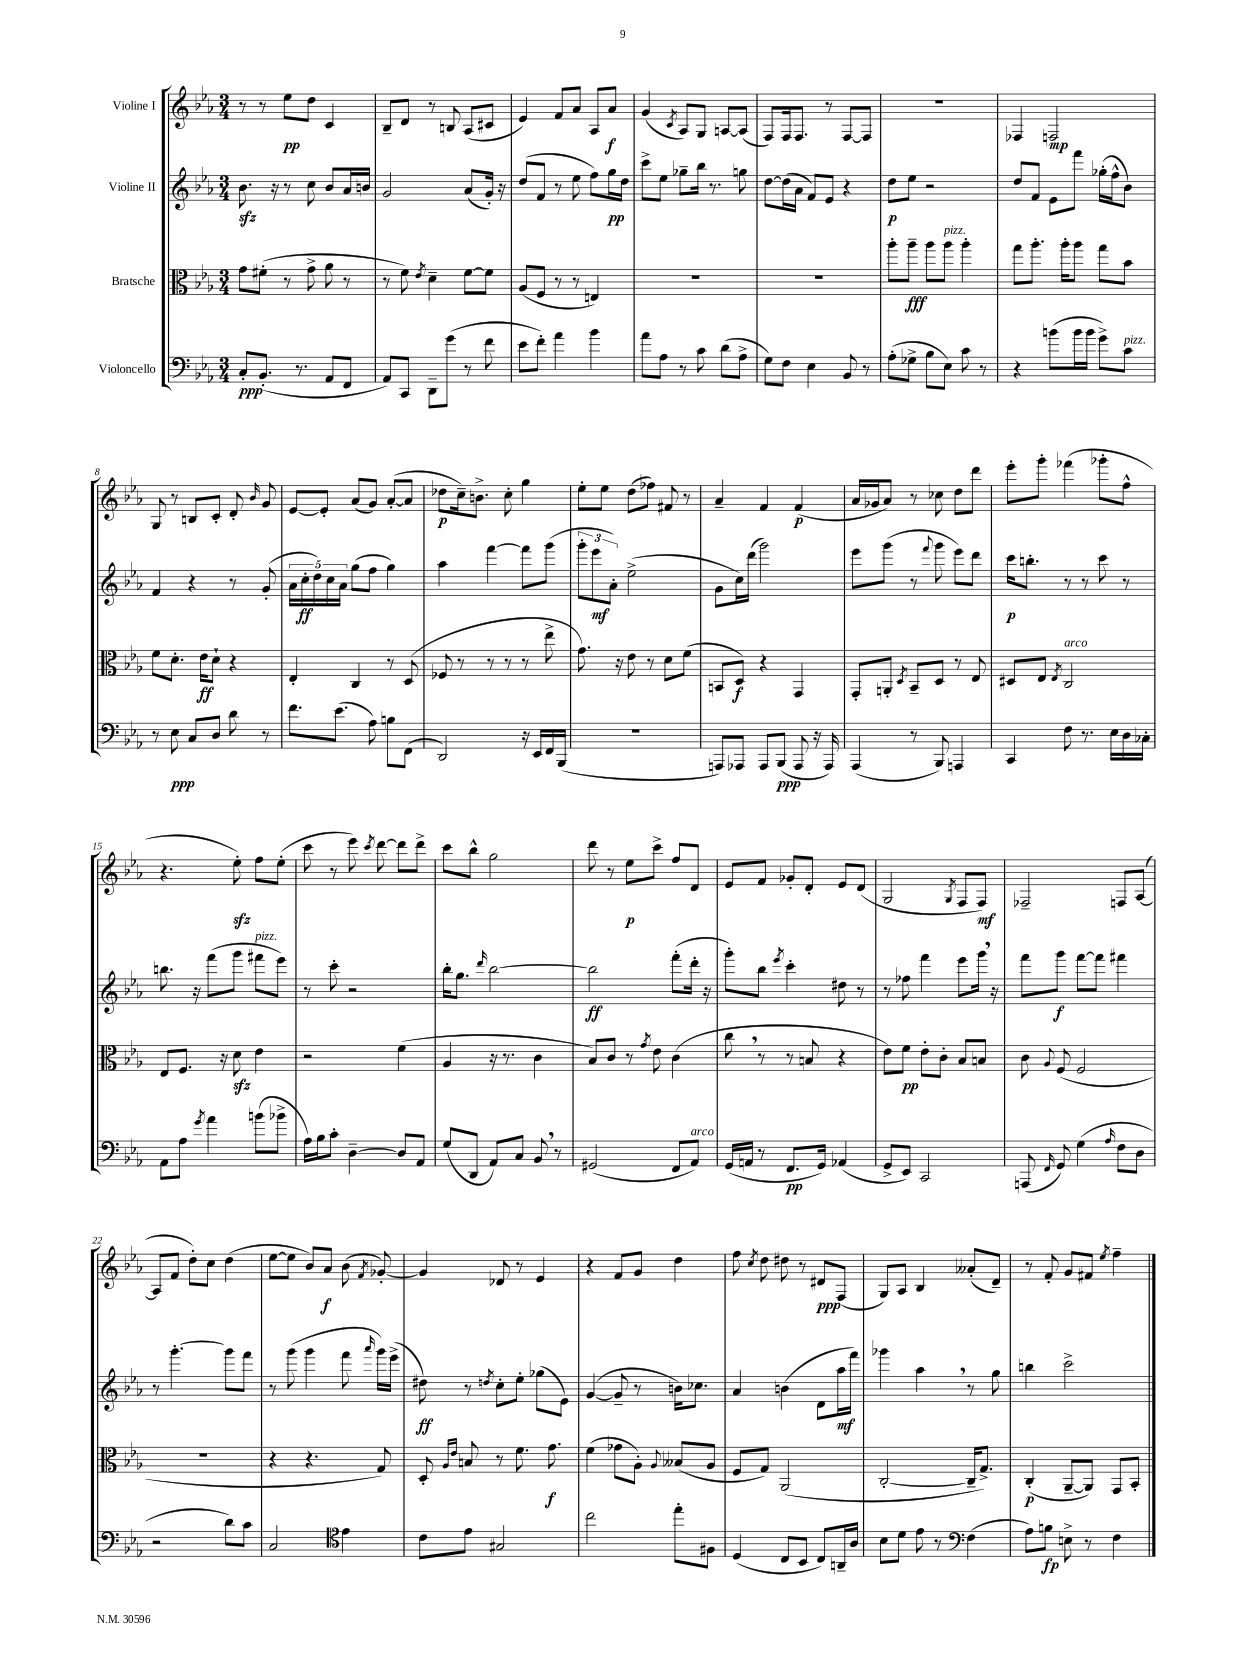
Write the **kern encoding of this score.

**kern	**dynam	**kern	**dynam	**kern	**dynam	**kern	**dynam
*part4	*part4	*part3	*part3	*part2	*part2	*part1	*part1
*staff4	*staff4	*staff3	*staff3	*staff2	*staff2	*staff1	*staff1
*I"Violoncello	*	*I"Bratsche	*	*I"Violine II	*	*I"Violine I	*
*clefF4	*	*clefC3	*	*clefG2	*	*clefG2	*
*k[b-e-a-]	*	*k[b-e-a-]	*	*k[b-e-a-]	*	*k[b-e-a-]	*
*M3/4	*	*M3/4	*	*M3/4	*	*M3/4	*
=1	=1	=1	=1	=1	=1	=1	=1
8C'/L	ppp	8g\L	.	8.b-zz\	.	8r	.
(8.BB-'/J	.	(8f#X'\J	.	.	.	8r	.
.	.	.	.	16r	.	.	.
.	.	8r	.	8r	.	8ee-\L	pp
8.r	.	.	.	.	.	.	.
.	.	8g^\	.	8cc\	.	8dd\J	.
8AA-/L	.	8a-\	.	8b-/L	.	4c/	.
8FF/J	.	8r	.	16a-/L	.	.	.
.	.	.	.	16bn/JJ	.	.	.
=2	=2	=2	=2	=2	=2	=2	=2
8AA-/L)	.	8r	.	2g/	.	8B-~/L	.
8CC/J	.	8f\)	.	.	.	8d/J	.
.	.	8qe-/	.	.	.	.	.
8DD~\L	.	4d~\	.	.	.	8r	.
(8g\J	.	.	.	.	.	8Bn/	.
8r	.	[8f\L	.	(8a-/L	.	(8A-/L	.
8f\	.	8f\J]	.	16g'/Jk)	.	8c#X/J	.
.	.	.	.	16r	.	.	.
=3	=3	=3	=3	=3	=3	=3	=3
8e-\L	.	(8A-/L	.	(8dd/L	.	4e-/)	.
8f'\J)	.	8F/J	.	8f/J	.	.	.
4a-\	.	8r	.	8r	.	8f/L	.
.	.	8r	.	8ee-\	.	8a-/J	.
4b-\	.	4En/)	.	8ff\L)	.	8A-/L	.
.	.	.	.	16gg\L	pp	8a-/J	f
.	.	.	.	16dd\JJ	.	.	.
=4	=4	=4	=4	=4	=4	=4	=4
8a-\L	.	2.r	.	8ccc^\L	.	(4g/	.
8A-\J	.	.	.	8ee-\J	.	.	.
.	.	.	.	.	.	8qc/	.
8r	.	.	.	8gg-X~\L	.	8A-/L)	.
8c\	.	.	.	16bb-\Jk	.	8G/J	.
.	.	.	.	8.r	.	.	.
(8d\L	.	.	.	.	.	[8An/L	.
8A-^\J	.	.	.	8ggn\	.	(8A/J]	.
=5	=5	=5	=5	=5	=5	=5	=5
8G\L)	.	2.r	.	[8dd\L	.	8F/L)	.
8F\J	.	.	.	(16dd\L]	.	16F/k	.
.	.	.	.	16a-\JJ	.	8.F/J	.
4E-\	.	.	.	8f/L)	.	.	.
.	.	.	.	8e-/J	.	8r	.
8BB-/	.	.	.	4r	.	[8F/L	.
8r	.	.	.	.	.	8F/J]	.
=6	=6	=6	=6	=6	=6	=6	=6
(8A-'\L	.	8aa-'\L	.	8dd\L	p	2.r	.
8G-X^\J	.	8aa-~\J	fff	8ee-\J	.	.	.
8B-\L	.	8aa-\L	.	2r	.	.	.
!	!	!LO:TX:a:i:t=pizz.	!	!	!	!	!
8E-\J)	.	8aa-\J	.	.	.	.	.
8c\	.	4aa-'\	.	.	.	.	.
8r	.	.	.	.	.	.	.
=7	=7	=7	=7	=7	=7	=7	=7
4r	.	8gg\L	.	8dd/L	.	4F-X/	.
.	.	8.aa-'\J	.	8f/J	.	.	.
(8bn\L	.	.	.	8e-\L	.	2Fn/	mp
.	.	16aa-'\KL	.	.	.	.	.
16b\L	.	8aa-\J	.	8fff\J	.	.	.
16b\JJ	.	.	.	.	.	.	.
8g^\L)	.	8gg\L	.	(16gg-X'\LL	.	.	.
.	.	.	.	16ff^^\J	.	.	.
!LO:TX:a:i:t=pizz.	!	!	!	!	!	!	!
8c\J	.	8b-\J	.	8b-\J)	.	.	.
!!LO:LB:g=z
=8	=8	=8	=8	=8	=8	=8	=8
8r	.	8f\L	.	4f/	.	8G/	.
8E-\	ppp	8.d'\J	.	.	.	8r	.
8C/L	.	.	.	4r	.	8Bn/L	.
.	.	16e-\KL	ff	.	.	.	.
8D/J	.	8d`\J	.	.	.	8c'/J	.
8d\	.	4r	.	8r	.	8d'/	.
.	.	.	.	.	.	16qqb-/	.
8r	.	.	.	(8g'/	.	8g/	.
=9	=9	=9	=9	=9	=9	=9	=9
8.f\L	.	4E-'/	.	20a-\LL	.	[8e-/L	.
.	.	.	.	20cc'\	ff	.	.
.	.	.	.	20dd\)	.	.	.
.	.	.	.	.	.	8e-'/J]	.
.	.	.	.	20cc\	.	.	.
(8.e-\J	.	.	.	.	.	.	.
.	.	.	.	20a-\JJ	.	.	.
.	.	4C/	.	(8gg\L	.	(8a-/L	.
8A-\)	.	.	.	8ff\J	.	8g/J)	.
8Bn\L	.	8r	.	4gg\)	.	([8a-'/L	.
(8FF\J	.	(8D/	.	.	.	8a-/J]	.
=10	=10	=10	=10	=10	=10	=10	=10
2DD/)	.	8F-X/	.	4aa-\	.	8dd-X\L	p
.	.	8r	.	.	.	16cc~\k)	.
.	.	.	.	.	.	8.bn^\J	.
.	.	8r	.	[4fff\	.	.	.
.	.	8r	.	.	.	8cc'\	.
16r	.	8r	.	8fff\L]	.	4gg\	.
16EE-/LL	.	.	.	.	.	.	.
16FF/	.	8ee-^\	.	(8ggg\J	.	.	.
(16BBB-/JJ	.	.	.	.	.	.	.
=11	=11	=11	=11	=11	=11	=11	=11
2.r	.	8.g\)	.	12ggg'\L	.	8ee-'\L	.
.	.	.	.	12eee-\	mf	.	.
.	.	.	.	.	.	8ee-\J	.
.	.	.	.	12a-'\J)	.	.	.
.	.	16r	.	.	.	.	.
.	.	8e-\	.	(2ee-^\	.	(8dd\L	.
.	.	8r	.	.	.	8ff-X\J)	.
.	.	8d\L	.	.	.	8f#X/	.
.	.	(8f\J	.	.	.	8r	.
=12	=12	=12	=12	=12	=12	=12	=12
8AAAn/L)	.	8BBn/L	.	8g\L	.	4a-~/	.
8AAA-X/J	.	8D/J)	f	16cc\L)	.	.	.
.	.	.	.	(16ddd\JJ	.	.	.
8AAA-/L	.	4r	.	2ggg\)	.	4f/	.
(8BBB-/J	ppp	.	.	.	.	.	.
8AAA-/	.	4GG/	.	.	.	(4f/	p
16r	.	.	.	.	.	.	.
16AAA-/)	.	.	.	.	.	.	.
=13	=13	=13	=13	=13	=13	=13	=13
(4AAA-/	.	8GG'/L	.	8eee-\L	.	16a-/LL	.
.	.	.	.	.	.	16g-X/J	.
.	.	8AAn'/J	.	(8ggg\J	.	8a-/J)	.
.	.	8qD/	.	.	.	.	.
8r	.	8BB-~/L	.	8r	.	8r	.
.	.	.	.	8qqfff/	.	.	.
8BBB-/)	.	8D/J	.	8ggg\	.	8cc-X\	.
4AAAn/	.	8r	.	8eee-\L)	.	8dd\L	.
.	.	8E-/	.	8ddd\J	.	8ddd\J	.
=14	=14	=14	=14	=14	=14	=14	=14
4CC/	.	8D#X/L	.	16ccc\KL	p	8eee-'\L	.
.	.	.	.	8.bbn'\J	.	.	.
.	.	8E-/J	.	.	.	8ggg'\J	.
.	.	8qE-/	.	.	.	.	.
!	!	!LO:TX:a:i:t=arco	!	!	!	!	!
8F\	.	2C/	.	8r	.	(4fff-X\	.
8.r	.	.	.	8r	.	.	.
.	.	.	.	8ccc\	.	8ggg-X'\L	.
16E-\LL	.	.	.	.	.	.	.
16D\	.	.	.	8r	.	8ff^^\J	.
16C-X'\JJ	.	.	.	.	.	.	.
!!LO:LB:g=z
=15	=15	=15	=15	=15	=15	=15	=15
8AA-\L	.	8E-/L	.	8.bbn\	.	4.r	.
8A-\J	.	8.F/J	.	.	.	.	.
.	.	.	.	16r	.	.	.
8qg/	.	.	.	.	.	.	.
4a-\	.	.	.	(8fff\L	.	.	.
.	.	16r	.	.	.	.	.
.	.	8dzz\	.	8ggg\J	.	8ee-zz'\)	.
!	!	!	!	!LO:TX:a:i:t=pizz.	!	!	!
(8bn\L	.	4e-\	.	8fff#X\L	.	8ff\L	.
8b-X^\J	.	.	.	8eee-\J)	.	(8ee-'\J	.
=16	=16	=16	=16	=16	=16	=16	=16
16A-\LL)	.	2r	.	8r	.	8ccc\	.
16B-\J	.	.	.	.	.	.	.
8c'\J	.	.	.	8ccc'\	.	8r	.
[4D~\	.	.	.	2r	.	8eee-\)	.
.	.	.	.	.	.	8qccc/	.
.	.	.	.	.	.	[8ddd\	.
8D/L]	.	(4f\	.	.	.	8ddd\L]	.
8AA-/J	.	.	.	.	.	8ddd^\J	.
=17	=17	=17	=17	=17	=17	=17	=17
(8G/L	.	4A-/	.	16bb-'\KL	.	8ccc\L	.
.	.	.	.	8.gg\J	.	.	.
8DD/J	.	.	.	.	.	8bb-^^\J	.
.	.	.	.	16qqddd/	.	.	.
8AA-/L)	.	16r	.	[2bb-\	.	2gg\	.
.	.	8.r	.	.	.	.	.
8C/J	.	.	.	.	.	.	.
8BB-,/	.	4c\	.	.	.	.	.
8r	.	.	.	.	.	.	.
=18	=18	=18	=18	=18	=18	=18	=18
(2GG#X/	.	8B-/L)	.	2bb-\]	ff	8ddd\	.
.	.	8c/J	.	.	.	8r	.
.	.	8r	.	.	.	8ee-\L	p
.	.	8qg/	.	.	.	.	.
.	.	8e-\	.	.	.	8ccc^\J	.
8FF/L	.	(4c\	.	(8fff'\L	.	8ff/L	.
!LO:TX:a:i:t=arco	!	!	!	!	!	!	!
8AA-/J)	.	.	.	16ddd'\Jk	.	8d/J	.
.	.	.	.	16r	.	.	.
=19	=19	=19	=19	=19	=19	=19	=19
(16GG/LL	.	8cc,\	.	8ggg'\L)	.	8e-/L	.
16AAn/JJ	.	.	.	.	.	.	.
8r	.	8r	.	8bb-\J	.	8f/J	.
.	.	.	.	8qeee-/	.	.	.
8.FF/L	pp	8r	.	4ccc'\	.	8g-X'/L	.
.	.	8Bn/	.	.	.	8d'/J	.
16GG/Jk)	.	.	.	.	.	.	.
(4AA-X/	.	4r	.	8dd#X\	.	8e-/L	.
.	.	.	.	8r	.	(8d/J	.
=20	=20	=20	=20	=20	=20	=20	=20
8GG^/L	.	8e-\L)	.	8r	.	2G/	.
8EE-/J)	.	8f\J	pp	8ff-X\	.	.	.
2CC/	.	8e-'\L	.	4fff\	.	.	.
.	.	8c'\J	.	.	.	.	.
.	.	.	.	.	.	8qG/	.
.	.	8B-/L	.	8eee-\L	.	8F/L	.
.	.	8Bn/J	.	16ggg,\Jk	.	8F/J)	mf
.	.	.	.	16r	.	.	.
=21	=21	=21	=21	=21	=21	=21	=21
(8AAAn/	.	8c\	.	8fff\L	.	2F-X~/	.
16qqFF/	.	8qqA-/	.	.	.	.	.
8GG/)	.	(8F/	.	8ggg\J	f	.	.
(4G\	.	2F/	.	[8fff\L	.	.	.
.	.	.	.	8fff\J]	.	.	.
16qqA-/	.	.	.	.	.	.	.
8F\L	.	.	.	4fff#X\	.	8Fn/L	.
8D\J	.	.	.	.	.	([8A-/J	.
!!LO:LB:g=z
=22	=22	=22	=22	=22	=22	=22	=22
2r	.	2.r	.	8r	.	8A-/L]	.
.	.	.	.	[4.ggg'\	.	8f/J	.
.	.	.	.	.	.	8dd'\L)	.
.	.	.	.	.	.	8cc\J	.
8d\L)	.	.	.	8ggg\L]	.	(4dd\	.
8c\J	.	.	.	8fff\J	.	.	.
=23	=23	=23	=23	=23	=23	=23	=23
2C/	.	4r	.	8r	.	[8ee-\L	.
.	.	.	.	(8ggg\	.	8ee-\J]	.
.	.	4.r	.	4ggg\	.	8b-/L)	.
.	.	.	.	.	.	8a-/J	f
*clefC4	*	*	*	*	*	*	*
4e-\	.	.	.	8fff\	.	(8b-\	.
.	.	.	.	16qqaaa-/	.	8qf/	.
.	.	8G/)	.	16ggg\LL)	.	[8g-X'/)	.
.	.	.	.	(16eee-^\JJ	.	.	.
=24	=24	=24	=24	=24	=24	=24	=24
8c\L	.	8D'/	.	8dd#X\)	ff	4g-/]	.
.	.	16qqA-/LL	.	.	.	.	.
.	.	16qqe-/JJ	.	.	.	.	.
8e-\J	.	8Bn/	.	8r	.	.	.
.	.	.	.	8qddn/	.	.	.
2G#X/	.	8r	.	8cc'\L	.	8d-X/	.
.	.	8.f\	.	8ee-'\J	.	8r	.
.	.	.	.	(8gg-X\L	.	4e-/	.
.	.	8.g\	f	.	.	.	.
.	.	.	.	8e-\J)	.	.	.
=25	=25	=25	=25	=25	=25	=25	=25
2cc\	.	(4f\	.	([4g/	.	4r	.
.	.	8g-X\L	.	8g~/]	.	8f/L	.
.	.	8A-'\J)	.	8r	.	8g/J	.
.	.	8qqA-/	.	.	.	.	.
8ee-'\L	.	(8B--X/L	.	16bn\KL)	.	4dd\	.
.	.	.	.	8.cc-X\J	.	.	.
8F#X\J	.	8A-/J	.	.	.	.	.
=26	=26	=26	=26	=26	=26	=26	=26
(4D/	.	8F/L	.	4a-/	.	8ff\	.
.	.	.	.	.	.	8qcc/	.
.	.	8G/J)	.	.	.	8dd\	.
8C/L	.	(2AA-/	.	(4bn\	.	8dd#X\	.
8BB-/J	.	.	.	.	.	8r	.
8C/L)	.	.	.	8d\L	.	8d#X/L	ppp
16AAn~/L	.	.	.	16aa-\L	mf	(8F/J	.
16A-/JJ	.	.	.	16fff\JJ)	.	.	.
=27	=27	=27	=27	=27	=27	=27	=27
8B-\L	.	[2C'/	.	4ggg-X\	.	8G/L)	.
8d\J	.	.	.	.	.	8A-/J	.
8e-\	.	.	.	4aa-,\	.	4B-/	.
8r	.	.	.	.	.	.	.
*clefF4	*	*	*	*	*	*	*
(4F\	.	16C~/KL]	.	8r	.	(8a--X'/L	.
.	.	8.G^/J)	.	.	.	.	.
.	.	.	.	8gg\	.	8d~/J)	.
=28	=28	=28	=28	=28	=28	=28	=28
8A-\L)	.	(4C'/	p	4bbn\	.	8r	.
8Bn\J	fp	.	.	.	.	8f'/	.
8En^\	.	[8AA-~/L	.	2ccc^\	.	8g/L	.
8r	.	8AA-/J])	.	.	.	8f#X/J	.
.	.	.	.	.	.	8qee-/	.
4F\	.	8GG/L	.	.	.	4ff~\	.
.	.	8BB-'/J	.	.	.	.	.
==	==	==	==	==	==	==	==
*-	*-	*-	*-	*-	*-	*-	*-
